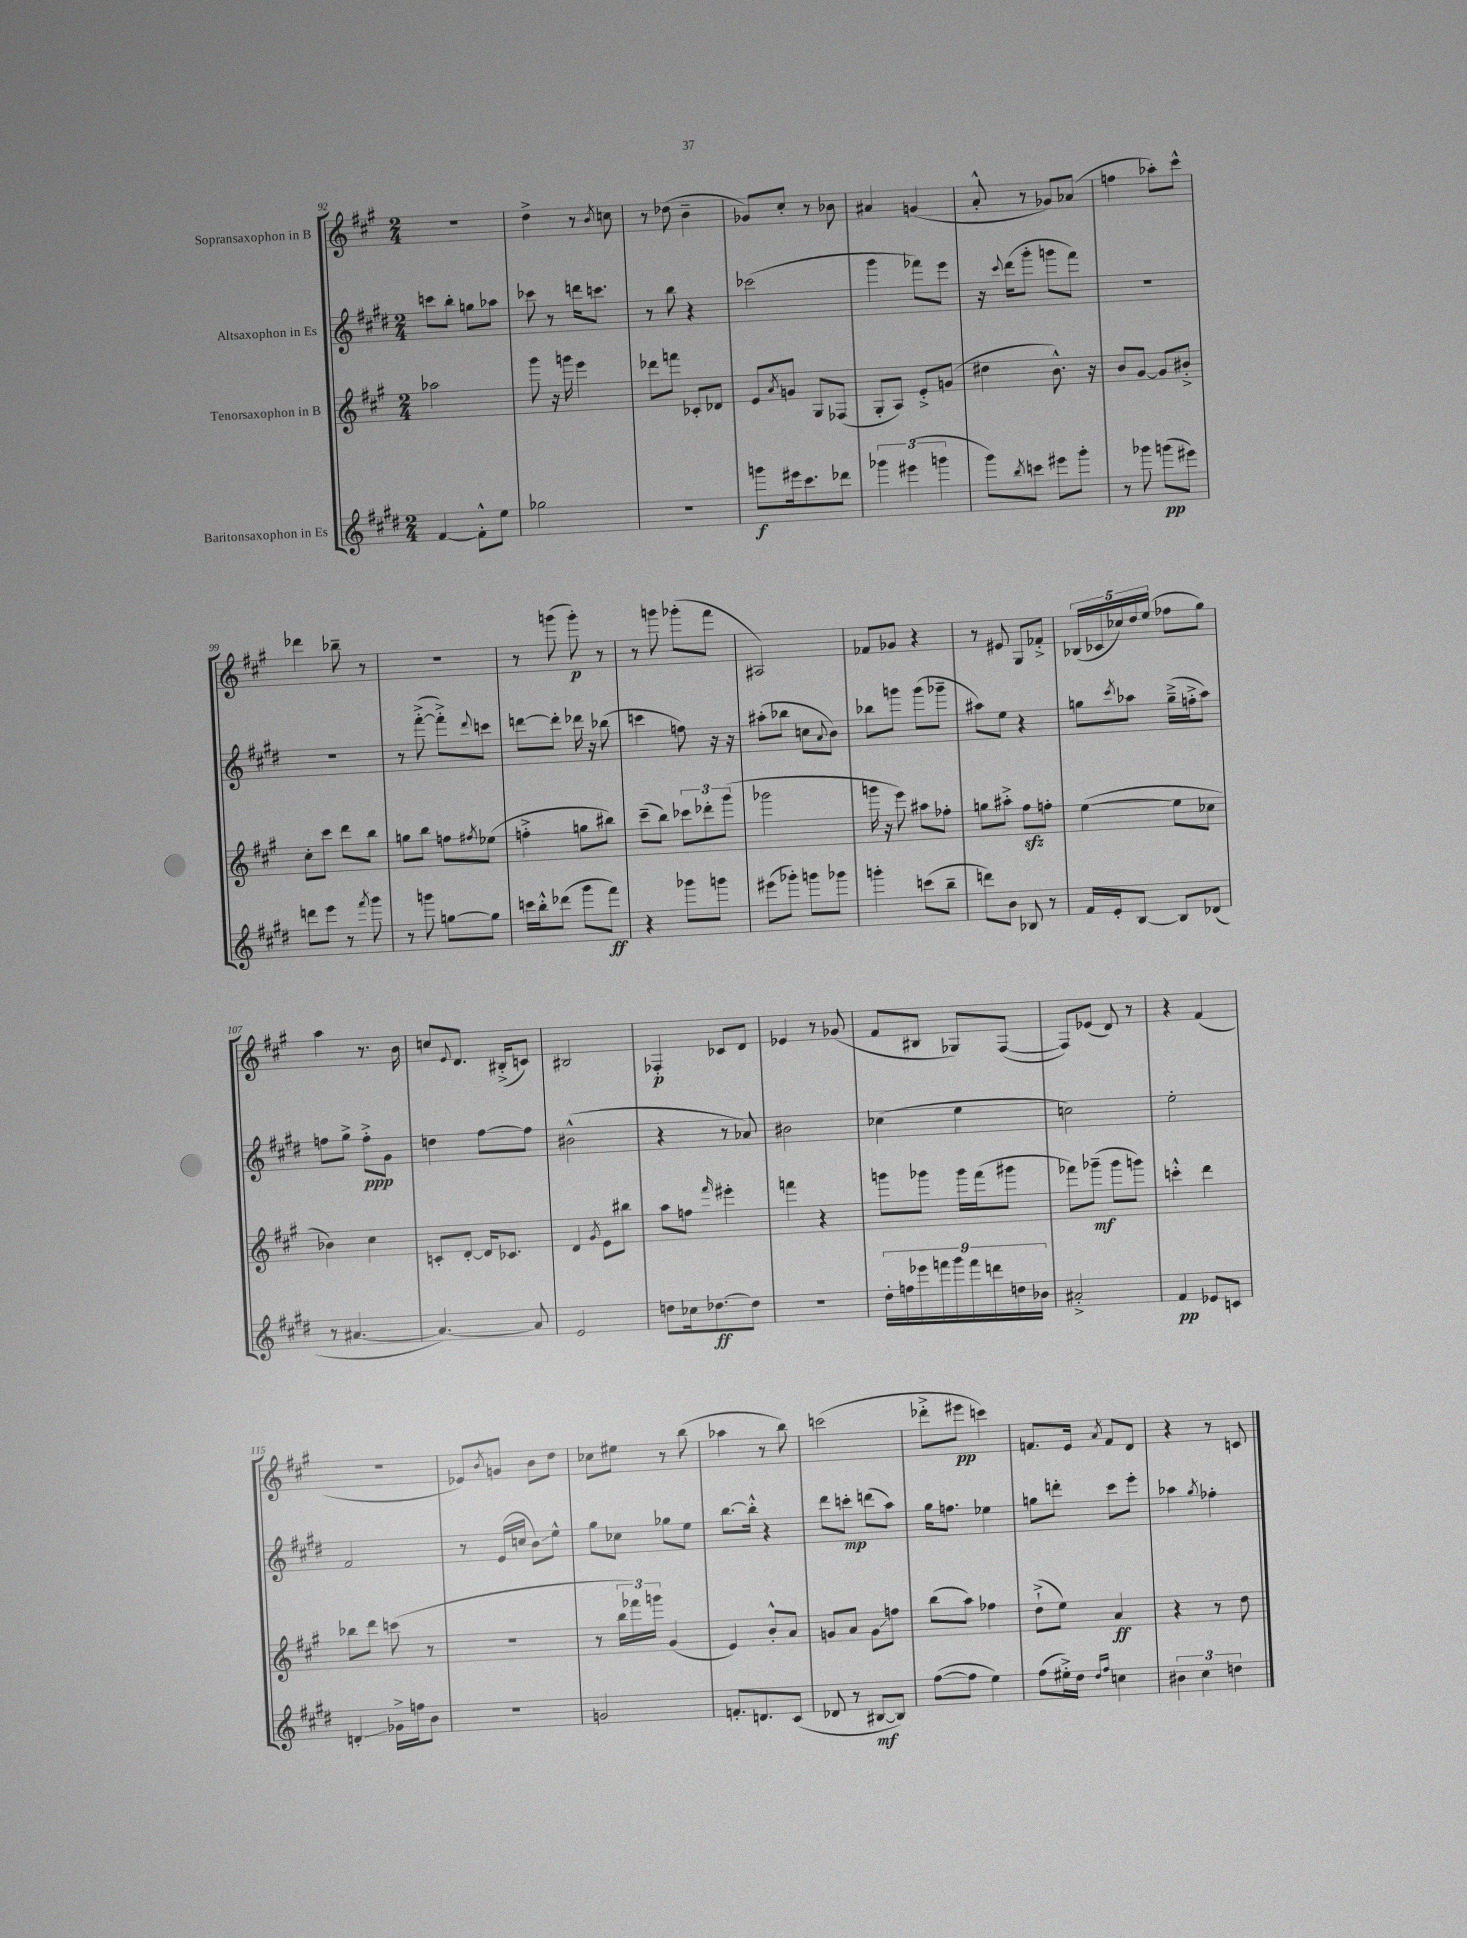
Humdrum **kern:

**kern	**kern	**kern	**kern
*staff4	*staff3	*staff2	*staff1
*clefG2	*clefG2	*clefG2	*clefG2
*k[f#c#g#d#]	*k[f#c#g#]	*k[f#c#g#d#]	*k[f#c#g#]
*M2/4	*M2/4	*M2/4	*M2/4
[4f#	2aa-	8ccc	2r
.	.	8bb'	.
8f#'^^]	.	8gg	.
8ee	.	8aa-	.
=	=	=	=
2gg-	8ggg#	8ccc-	4dd^
.	16r	8r	.
.	16ggg	.	.
.	4eee	16ddd	8r
.	.	8.ccc	.
.	.	.	8qb
.	.	.	8cc
=	=	=	=
2r	8ddd-	8r	8r
.	8fff	8bb	(8dd-
.	8c-'	4r	4b~
.	8d-	.	.
=	=	=	=
8ggg	8e	(2ccc-	8g-)
.	8qa	.	.
16eee#	8g	.	8cc#'
8.ccc#	.	.	.
.	8G#	.	8r
8ddd-	(8F-	.	8b-
=	=	=	=
6ggg-	8G#'	4ggg#	4a#
.	8A)	.	.
(6eee#	.	.	.
.	8e'^	8fff-)	(4g
6ggg	.	.	.
.	(8g	8eee	.
=	=	=	=
8ggg#)	4dd#	16r	8a'^^
.	.	8qqccc#	.
.	.	(16ddd#	.
8qbb	.	.	.
8ccc	.	8ggg#'	8r
8eee#	8.b^^)	8ggg	8g-)
8ggg#'	.	8fff#)	(8a-
.	16r	.	.
=	=	=	=
8r	8b	2r	4ff
8ggg-	[8g#	.	.
(8ggg	8g#]	.	8aa-')
8eee#)	8b#'^	.	8ccc#^^
=	=	=	=
8ddd	8cc#'	2r	4ddd-
8eee	8ccc#	.	.
8r	8ddd	.	8bb-~
8qfff#	.	.	.
8ggg#	8bb	.	8r
=	=	=	=
8r	8gg	8r	2r
8ggg	8bb	([8fff#'^	.
[8gg	8ff	8fff#'^])	.
.	8qff#	8qqddd#	.
8gg]	(8ee-	8ccc	.
=	=	=	=
16ccc	4ff'^	[8ddd	8r
16bb'^^	.	.	.
(8ddd-	.	8ddd']	(8ggg
8ggg#	8gg	16ddd-	8ggg')
.	.	16r	.
8fff#)	8bb#)	(8bb-	8r
=	=	=	=
4r	(8ccc#~	4ccc	8r
.	8bb)	.	8ggg
8ggg-	12ccc-	8ff)	(8ggg-'
.	12ddd-'	.	.
8ggg	.	16r	8fff#
.	(12ggg#	.	.
.	.	16r	.
=	=	=	=
(8eee#	2ggg-	(8aa#'	2A#)
8ggg-')	.	8bb-	.
8ggg	.	8cc	.
.	.	8qqa	.
8ggg-	.	8b)	.
=	=	=	=
4ggg'	16ggg	8bb-	8f-
.	16r	.	.
.	8eee)	8ggg	8g-
(8ccc	8aa#	(8ggg	4r
8bb~	8ff-'	8ggg-~	.
=	=	=	=
8ddd)	8gg	8aa#)	8r
8b	8aa#'^	8ee	8e#
8B-	8ff#	4r	8G#
8r	8ff'	.	8f-'^
=	=	=	=
16f#	([4ee	8gg	(20B-
.	.	.	20c-
16e'	.	.	.
.	.	.	20cc-)
.	.	8qccc#	.
[8B	.	8aa-	.
.	.	.	20dd
.	.	.	(20ee
8B]	8ee]	(16gg~^	8ff-
.	.	16ff'^	.
(8d-	8cc-	8aa-)	8gg#)
=	=	=	=
8r	4b-)	8ff	4aa
[4.a#	.	8gg#^	.
.	4cc#	8ff'^	8.r
.	.	8g#	.
.	.	.	16b
=	=	=	=
4.a#_)	8c'	4dd	8cc
.	.	.	8qqe
.	[8d'	.	8.d
.	16d]	[8ff#	.
.	8.c-	.	(16B#'^
8a#]	.	8ff#]	8c)
=	=	=	=
2e	4d	(2b#^^	2B#
.	8qg#	.	.
.	8e	.	.
.	8bb#	.	.
=	=	=	=
8dd	8aa	4r	4F-'
16cc-	8ff	.	.
[8.dd-	.	.	.
.	16qqfff#	.	.
.	4eee#'	8r	8c-
8dd-]	.	8a-)	8d
=	=	=	=
2r	4fff	2b#	4e-
.	4r	.	8r
.	.	.	(8g-
=	=	=	=
18dd#'	8ggg	(4cc-	8f#
18ff	.	.	.
18eee-	.	.	.
.	8ggg-	.	8B#
18fff	.	.	.
18ggg#	.	.	.
.	16ggg-	4ee	8G-)
18fff	.	.	.
.	(16fff#	.	.
18ddd	.	.	.
.	8ggg#	.	([8F#
18dd	.	.	.
18b-	.	.	.
=	=	=	=
2a#'^	8fff-)	2cc)	8F#])
.	(8ggg-~	.	(8e-
.	8ggg-	.	8d)
.	8ggg)	.	8r
=	=	=	=
4f#	4ccc'^^	2ee'	4r
8e-	4ddd	.	(4f#
8c	.	.	.
=	=	=	=
4d'	8bb-	2f#	2r
.	8ddd	.	.
16g-^	(8ccc	.	.
16ff	.	.	.
8b	8r	.	.
=	=	=	=
2r	2r	8r	8e-)
.	.	.	8qb
.	.	(16e	8g
.	.	16cc	.
.	.	8b)	8b
.	.	8ee^^	8dd
=	=	=	=
2g	8r	8gg#	8cc-
.	24bb	8cc-	8ee#
.	24fff-)	.	.
.	24ggg	.	.
.	(4g#	8gg-	8r
.	.	8ee	(8bb
=	=	=	=
8.f'	4e)	[8.bb	4aa-
8.d	.	16bb'^^]	.
.	8b'^^	4r	8r
(8c#	8a	.	8bb)
=	=	=	=
8d-	8g	8ddd#	(2ccc
8r	8a	8ccc'	.
[8B#	8g	(8ddd	.
8B#])	8ff	8aa)	.
=	=	=	=
([8ff#	(8bb	16gg#	8ddd-'^
.	.	8.ff	.
8ff#]	8aa)	.	8eee#
4ee)	4ff-	4ee-	4ccc)
=	=	=	=
(8ff#	(8dd`^	8gg	8.f
16ee#'^)	8ee)	8ddd'	.
16dd#	.	.	16e
16qqdd#	.	.	.
16qqff#	.	.	8qa
4cc	4a	8ccc#	8f
.	.	8eee'	8d
=	=	=	=
6b#	4r	4aa-	4r
6cc#	.	.	.
.	.	8qgg#	.
.	8r	4ff-'	8r
6dd	.	.	.
.	8dd	.	8c
==	==	==	==
*-	*-	*-	*-
